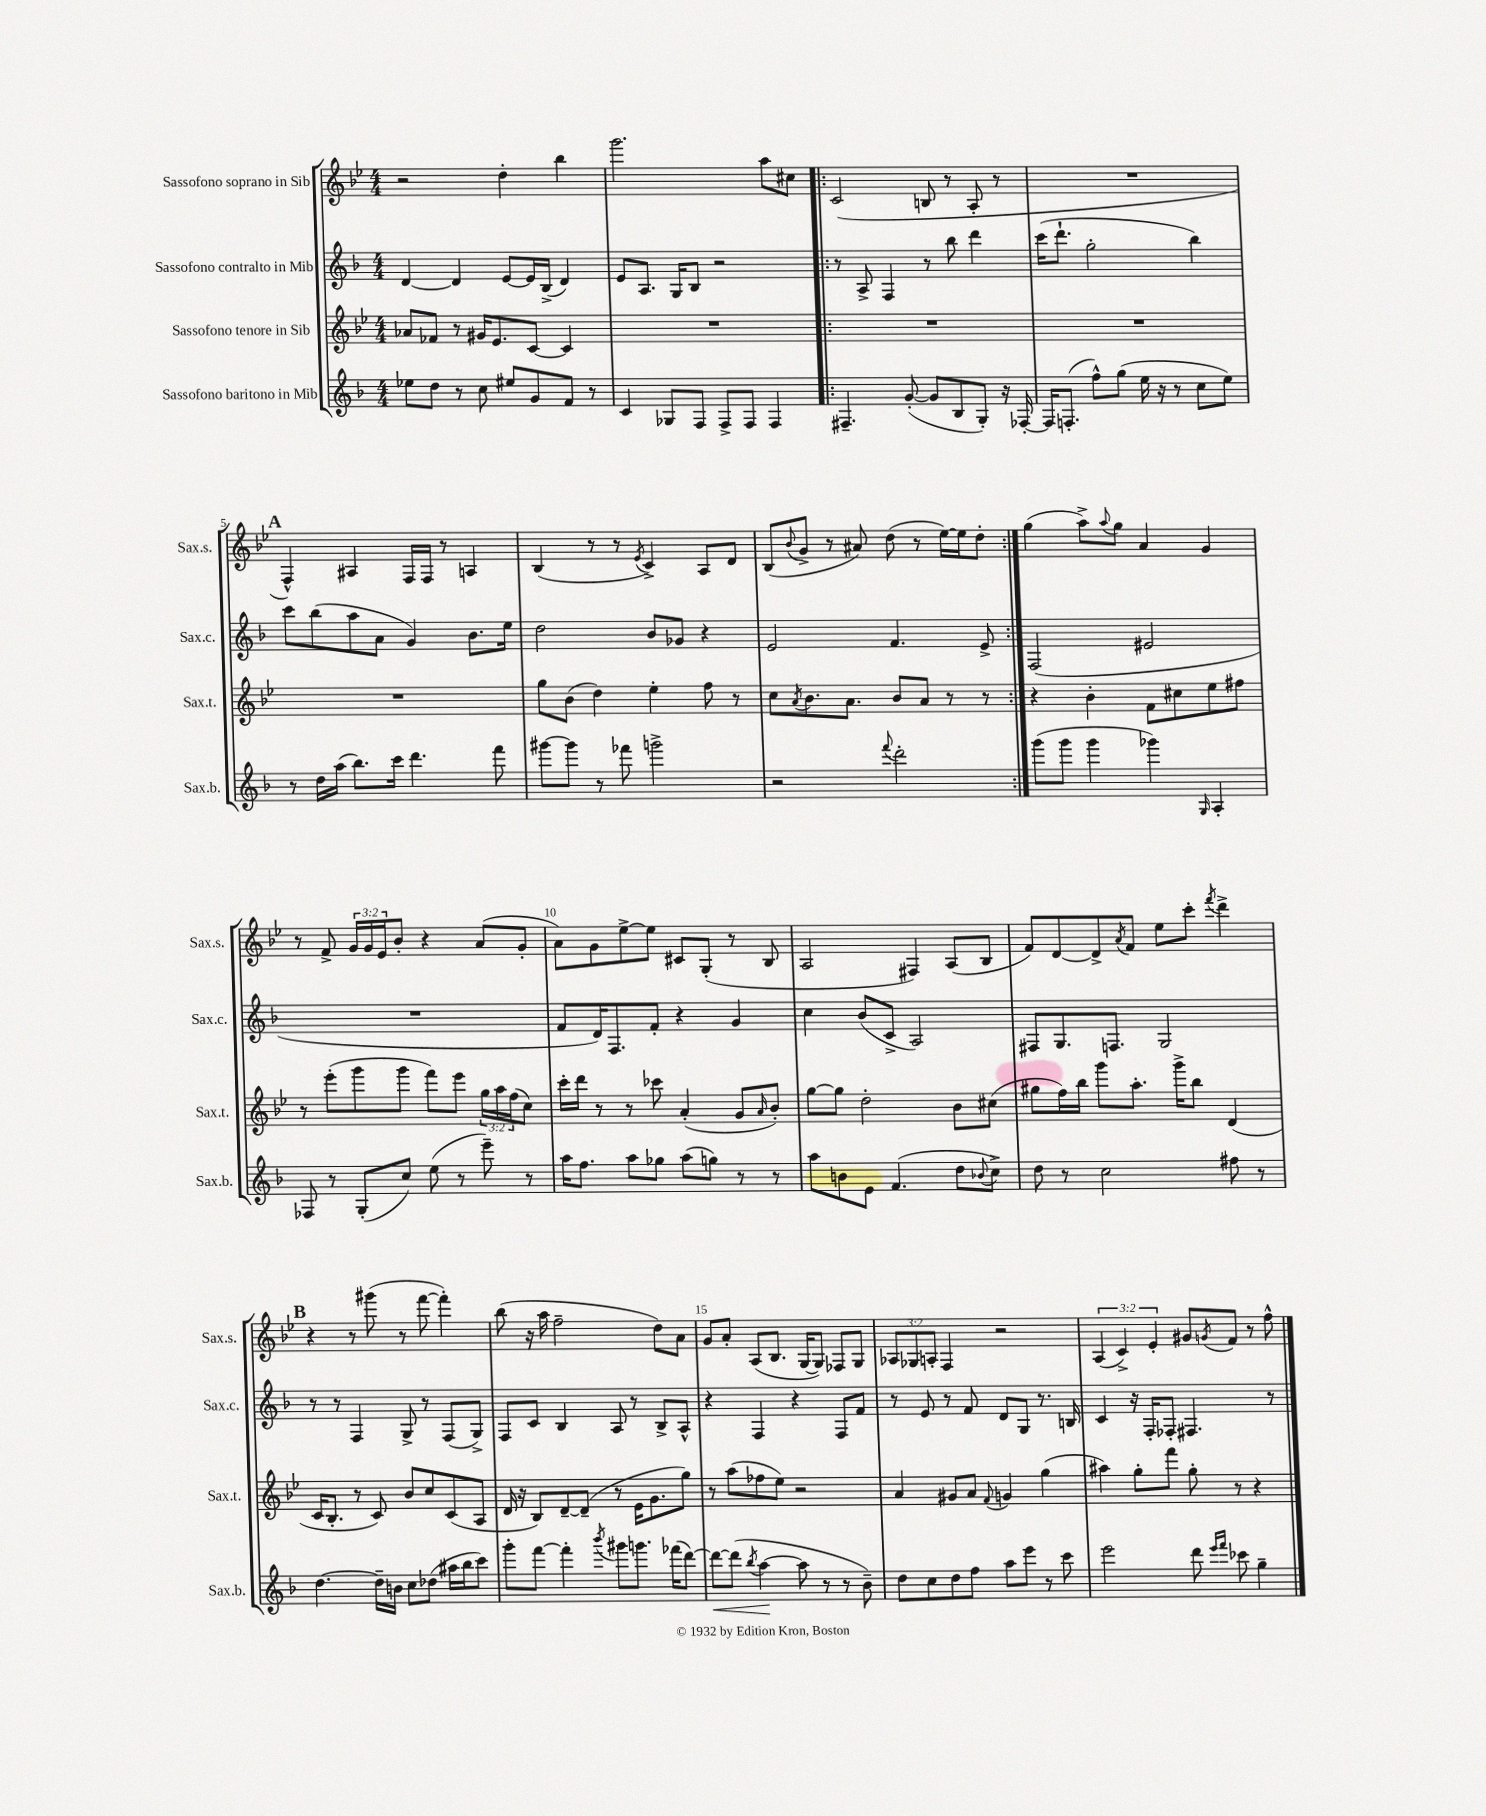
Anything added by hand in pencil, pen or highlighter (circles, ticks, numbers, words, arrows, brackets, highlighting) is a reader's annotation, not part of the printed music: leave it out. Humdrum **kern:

**kern	**kern	**kern	**kern
*staff4	*staff3	*staff2	*staff1
*clefG2	*clefG2	*clefG2	*clefG2
*k[b-]	*k[b-e-]	*k[b-]	*k[b-e-]
*M4/4	*M4/4	*M4/4	*M4/4
8ee-\L	8a-/L	[4d/	2r
8dd\J	8f-/J	.	.
8r	8r	4d/]	.
8cc\	16g#/LK	.	.
.	8.e-/	.	.
8ee#/L	.	[8e/L	4dd'\
8g/	[8c/J	16e/]L	.
.	.	(16B-^/JJ	.
8f/J	4c/]	4d/)	4bb-\
8r	.	.	.
=	=	=	=
4c/	1r	8e/L	2.ggg\
.	.	8.A/J	.
8G-/L	.	.	.
.	.	16G/LK	.
8F/J	.	8B-/J	.
8F^/L	.	2r	.
8F/J	.	.	.
4F/	.	.	8aa\L
.	.	.	8cc#\J
=!|:	=!|:	=!|:	=!|:
4.F#~/	1r	8r	(2c/
.	.	8A^/	.
.	.	4F/	.
([8g'/	.	.	.
8g/]L	.	8r	8B/
8B-/	.	8bb-\	8r
8G'/J)	.	4ddd\	8A'/
16r	.	.	8r
[16F-'/	.	.	.
=	=	=	=
16F-/]LK	1r	(16ccc\LK	1r
(8.F'/J	.	8.ddd`\J	.
8ff^^\L)	.	2gg'\	.
(8gg\J	.	.	.
16ee\	.	.	.
16r	.	.	.
8r	.	.	.
8cc\L	.	4bb-\)	.
8ee\J)	.	.	.
=	=	=	=
8r	1r	8ccc\L	4F^^/)
16dd\LL	.	(8bb-\	.
(16aa\JJ	.	.	.
8.bb-\L)	.	8aa\	4A#/
.	.	8a\J	.
16ccc\Jk	.	.	.
4.ddd\	.	4g/)	16F/LL
.	.	.	16F/JJ
.	.	.	8r
.	.	8.b-\L	4A/
8fff\	.	.	.
.	.	16ee\Jk	.
=	=	=	=
[8ggg#\L	8gg\L	2dd\	(4B-/
8ggg#\]J	(8b-\J	.	.
8r	4dd\)	.	8r
8fff-\	.	.	8r
.	.	.	8qe-/
2ggg^\	4ee-'\	8b-/L	4c^/)
.	.	8g-/J	.
.	8ff\	4r	8A/L
.	8r	.	8d/J
=	=	=	=
2r	8cc\L	2e/	(8B-/L
.	8qa/	.	8qqb-/
.	8.b-\	.	8g^/J
.	.	.	8r
.	8.a\J	.	.
.	.	.	8a#/)
8qqfff/	.	.	.
2ddd'\	8b-/L	4.f/	(8dd\
.	8a/J	.	8r
.	8r	.	[16ee-\LL)
.	.	.	16ee-\]J
.	8r	8e^/	8dd'\J
=:|!	=:|!	=:|!	=:|!
(8ggg\L	4r	(2F/	(4gg\
8ggg\J	.	.	.
4ggg\	4b-'\	.	8aa^\L)
.	.	.	8qqaa/
.	.	.	8gg\J
4ggg-\)	8f\L	2e#/	4a/
.	8cc#\	.	.
16qqG/	.	.	.
4A'/	8ee-\	.	4g/
.	8ff#\J	.	.
=	=	=	=
8F-/	8r	1r	8r
8r	(8eee-'\L	.	8f^/
(8G'/L	8ggg\	.	24g/LL
.	.	.	24g/
.	.	.	24e-/J
8cc/J)	8ggg\J	.	8b-'/J
(8ee\	8fff\L)	.	4r
8r	8eee-\J	.	.
8eee~\)	24gg\LL	.	(8a/L
.	24aa\	.	.
.	(24ff\J	.	.
8r	8cc\J)	.	8g'/J
=	=	=	=
16aa\LK	16ccc'\LL	8f/L	8a\L)
8.ff\J	16ddd\JJ	.	.
.	8r	16d/K)	8g\
.	.	8.F/	.
8aa\L	8r	.	[8ee-^\
8gg-\J	8ccc-\	8f'/J	8ee-\]J
(8aa\L	(4a'/	4r	8c#/L
8gg\J)	.	.	(8G'/J
8r	8g/L	4g/	8r
.	16qqa/	.	.
8r	8b-'/J)	.	8B-/
=	=	=	=
8aa\L	[8gg\L	4cc\	2A/
8b\	8gg\]J	.	.
8e\J	2dd'\	(8b-/L	.
(4.f/	.	8c^/J	.
.	.	2A/)	4F#/)
8dd\L	8b-\L	.	(8A/L
8qqb-/	.	.	.
8cc^\J)	(8cc#\J	.	8B-/J
=	=	=	=
8dd\	8gg#\L	8F#/L	8f/L)
8r	16ff\L)	8.G/	[8d/
.	16bb-\JJ	.	.
2cc\	8ggg\L	.	8d^/]
.	.	8.F/J	.
.	.	.	8qa/
.	8.aa'\J	.	8f/J
.	.	2G/	8ee-\L
.	16ggg^\LK	.	.
.	8bb-\J	.	8ccc'\J
.	.	.	8qfff/
8ff#\	(4d/	.	4ddd^\
8r	.	.	.
=	=	=	=
[4.dd\	16c/LK	8r	4r
.	8.B-'/J	.	.
.	.	8r	.
.	8r	4F/	8r
16dd~\]LL	8c/)	.	(8ggg#\
16b\JJ	.	.	.
8cc\L	8b-/L	8G^/	8r
(8dd-\J	8cc/	8r	[8fff\
16aa#\LL	(8c/	(8F/L	4fff'\])
16bb-\J	.	.	.
8ccc\J)	8A/J	8G^/J)	.
=	=	=	=
8ggg'\L	16d/	8F/L	(8bb-\
.	16r	.	.
[8fff\J	8B-/L)	8c/J	16r
.	.	.	16aa\
4fff'\]	[8d~/	4B-/	2ff~\
.	(8d~/]J	.	.
8qbbb-/	.	.	.
8ggg#\L	8r	8A/	.
8.ggg\J	16e-\LK	8r	.
.	8.g\	.	.
.	.	8B-^/L	8dd\L)
(16fff-\LK	.	.	.
[8ddd\J)	8gg\J)	8A^^/J	8a\J
=	=	=	=
8ddd\_L	8r	4r	8g/L
(8ddd\]J	(8aa\L	.	8a'/J
8qbb-/	.	.	.
[4aa\	8ff-\	4F/	(8A/L
.	8ee-\J)	.	8.B-/J
8aa\]	2r	4r	.
.	.	.	[16G/LK
8r	.	.	8G/]J)
8r	.	8F/L	8F-/L
8b-~\)	.	8f/J	8G/J
=	=	=	=
8dd\L	4a/	8r	12A-/L
.	.	.	12G-/
8cc\	.	8e/	.
.	.	.	12A'/J
8dd\	8g#/L	8r	4F/
8ff\J	8a/J	8f/	.
.	8qqf/	.	.
8aa\L	4g/	8d/L	2r
8eee\J	.	8G/J	.
8r	(4gg\	8.r	.
8ccc\	.	.	.
.	.	16B/	.
=	=	=	=
2eee\	4aa#\)	4c/	(6A/
.	.	.	6c^/)
.	8gg'\L	16r	.
.	.	16F'/LK	.
.	.	.	6e-'/
.	8fff\J	8F-'/J	.
8ddd\	8gg'\	4.F#/	8g#/L
16qqeee/LL	.	.	.
16qqfff/JJ	.	.	8qg/
8ccc-\	8r	.	8f/J
4gg~\	4r	.	8r
.	.	8r	8ff^^\
==	==	==	==
*-	*-	*-	*-
